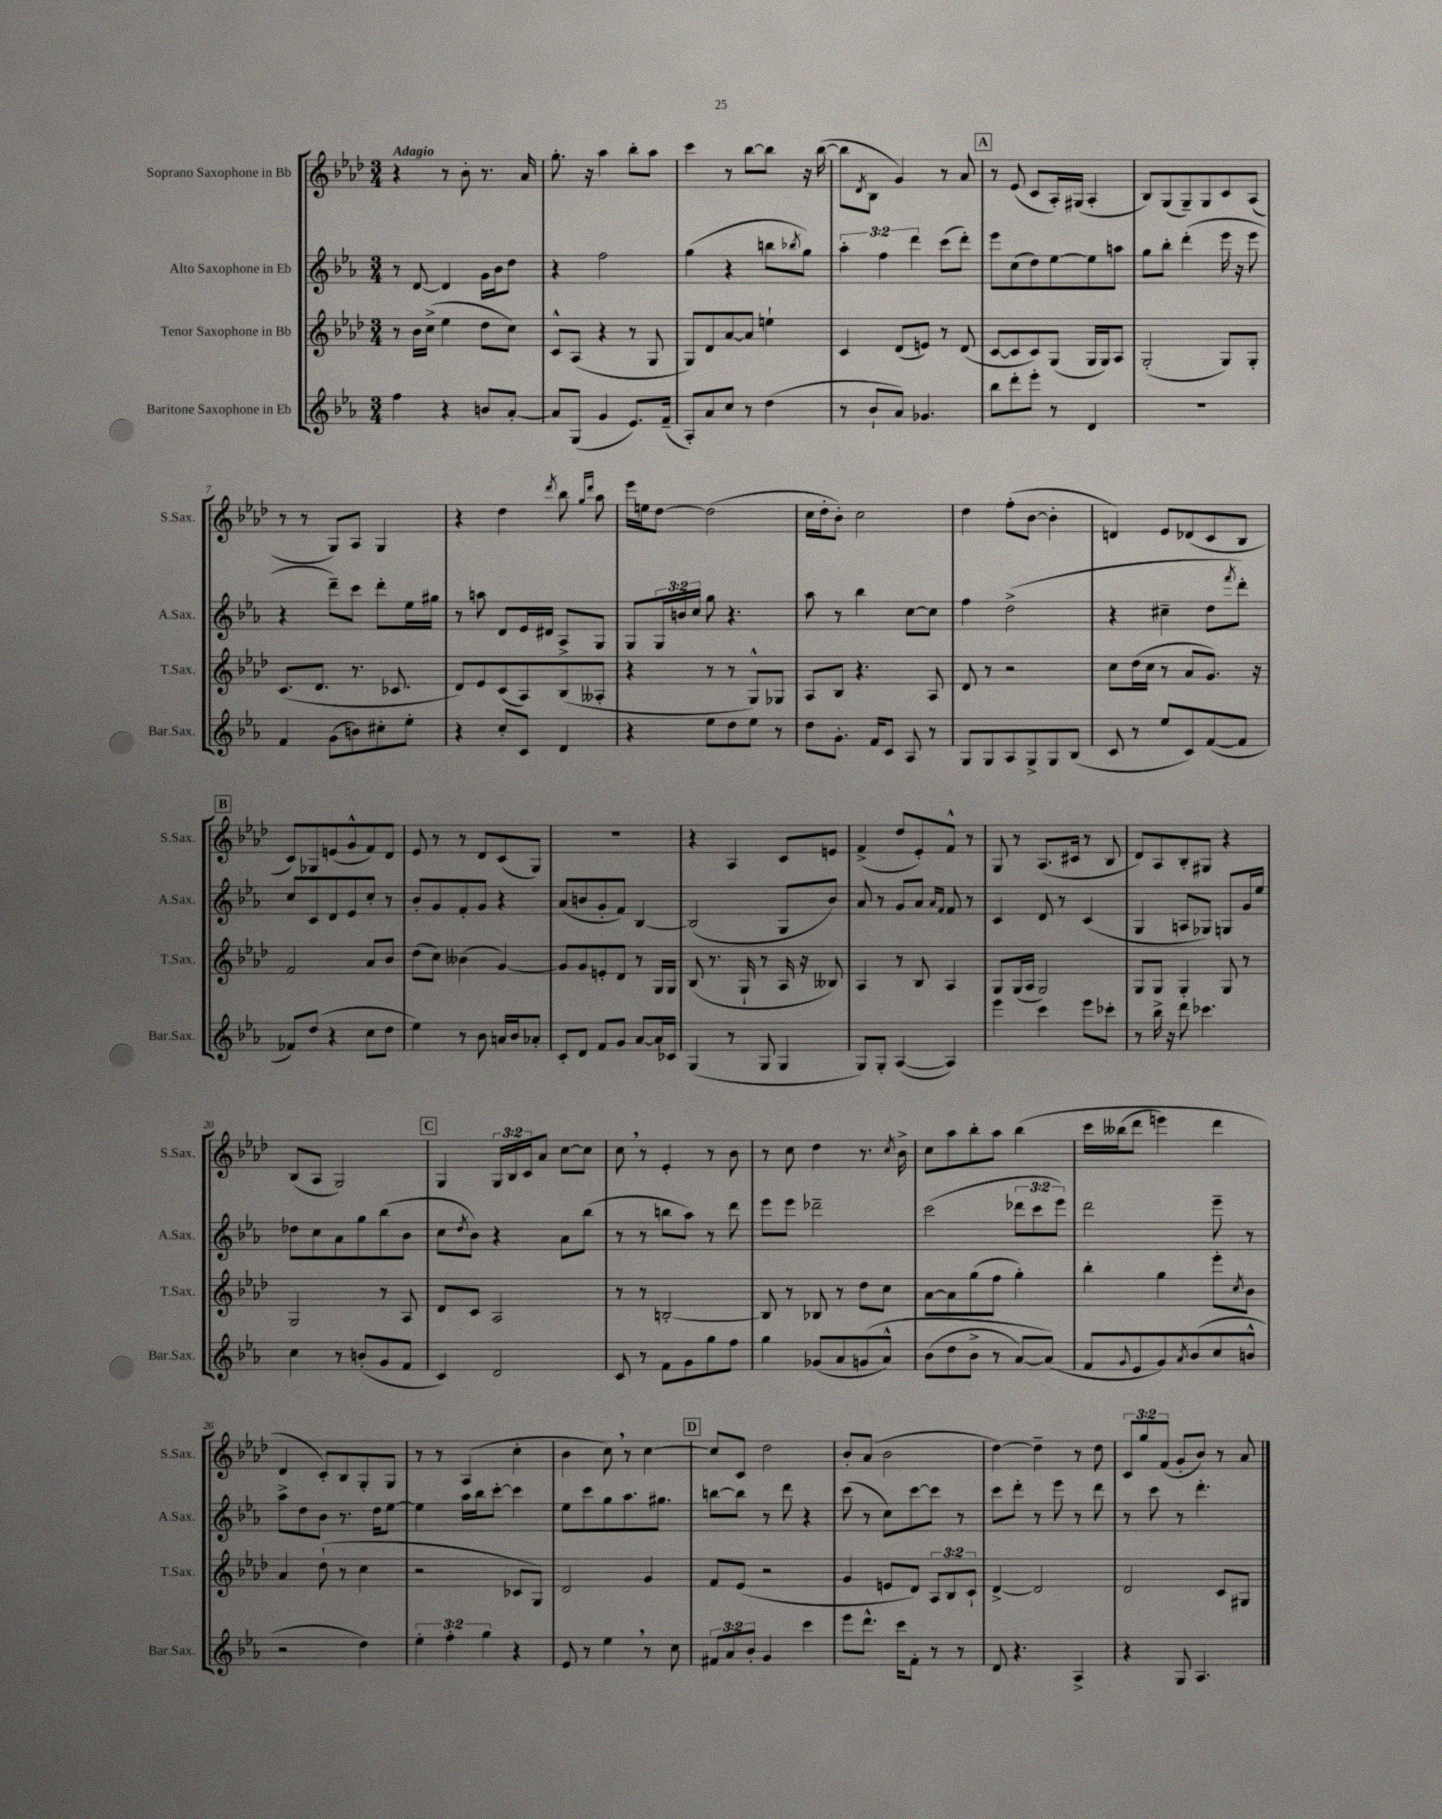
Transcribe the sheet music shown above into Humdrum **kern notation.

**kern	**kern	**kern	**kern
*staff4	*staff3	*staff2	*staff1
*clefG2	*clefG2	*clefG2	*clefG2
*k[b-e-a-]	*k[b-e-a-d-]	*k[b-e-a-]	*k[b-e-a-d-]
*M3/4	*M3/4	*M3/4	*M3/4
4ff\	8r	8r	4r
.	16b-\LL	[8d/	.
.	(16cc^\JJ	.	.
4r	4ee-\	4d/]	8r
.	.	.	8b-'\
8b/L	8dd-\L	16g\LL	8.r
.	.	16b-\J	.
[8a-'/J	8cc\J)	8dd\J	.
.	.	.	16a-/
=	=	=	=
8a-/]L	8c^^/L	4r	8.gg'\
(8G/J	(8A-/J	.	.
.	.	.	16r
4g/	4r	2ff\	4aa-\
8.e-/L)	8r	.	8bb-'\L
.	8G/	.	8aa-\J
(16f~/Jk	.	.	.
=	=	=	=
8A-'/L)	8G/L)	(4gg\	4ccc\
8a-/	8d-/	.	.
8cc/J	[8a-/	4r	8r
8r	8a-/]J	.	[8bb-\L
(4dd\	4ee`\	8bb\L	8bb-\]J
.	.	8qbb-/	.
.	.	8gg\J)	16r
.	.	.	([16bb-\
=	=	=	=
8r	4c/	6aa-'\	8bb-\]L
.	.	.	8qd-/
8b-`/L	.	.	8B-\J
.	.	6ff\	.
8a-/J)	(8d-/L	.	4g/)
.	.	6ddd\	.
4.g-/	8e/J)	.	.
.	8r	(8ccc\L	8r
.	(8d-/	8ddd'\J)	8a-/
=	=	=	=
8bb-\L	[8c/L	8eee-\L	8r
8ddd'\	8c/]	(8cc\	(8e-/
8eee-'\J	8c/)	8dd\)	8c/L
8r	(8G/J	[8ee-\	16A-'/L)
.	.	.	(16G#/JJ
4d/	16G/LL	8ee-\]	4A-'/
.	16G/J)	.	.
.	8A-/J	8aa\J	.
=	=	=	=
2.r	(2G'/	8gg\L	8B-/L)
.	.	8bb-'\J	(8G/
.	.	(4ddd'\	8G~/)
.	.	.	8G/
.	8G/L)	16eee-\	8c/
.	.	16r	.
.	8G'/J	8eee-\	(8A-/J
=	=	=	=
4f/	(8.c/L	4r	8r
.	.	.	8r
.	8.d-/J	.	.
(8g\L	.	8ddd~\L)	8G/L)
8b\)	8.r	8ccc\J	8A-/J
8cc#'\	.	8ddd'\L	4G/
.	8.c-/	.	.
8ee-'\J	.	16ee-\L	.
.	.	16gg#\JJ	.
=	=	=	=
4r	8d-/L)	8r	4r
.	8e-/	8aa\	.
8cc'/L	(8c/	8d/L	4dd-\
8c/J	8A-/)	16e-/L	.
.	.	16d#/JJ	.
.	.	.	8qddd-/
4d/	(8B-/	8A-^/L	8bb-\
.	.	.	16qqgg/LL
.	.	.	16qqddd-/JJ
.	8A--'/J	8G/J	8aa-\
=	=	=	=
4r	4r	8G/L	16eee-\LL
.	.	.	16ee\J
.	.	24G/L	[8dd-\J
.	.	24b/	.
.	.	24cc/JJ	.
8ee-\L	8r	8gg\	(2dd-\]
8dd\	8r	4.r	.
8ee-\J	8G^^/L)	.	.
8r	8G-/J	.	.
=	=	=	=
8dd\L	8A-/L	8aa-\	16cc\LL
.	.	.	16dd-'\J
8.g'\J	8B-/J	8r	8b-'\J)
.	4.r	4bb-\	2cc\
16f/LK	.	.	.
8c/J	.	.	.
8A-/	.	[8cc\L	.
8r	8A-/	8cc\]J	.
=	=	=	=
8G/L	8d-/	4ff\	4dd-\
8G/	8r	.	.
8A-/	2r	(2dd^\	(8ff'\L
8G^/	.	.	[8b-\J
8G/	.	.	4b-'\]
(8B-/J	.	.	.
=	=	=	=
8c/	8cc\L	4r	4d/)
8r	(16dd-\L	.	.
.	16cc\JJ	.	.
8ee-/L	8r	4cc#~\	8e-/L
8c/)	8a-/L	.	(8d-/
([8f/	8.g/J)	8dd\L	8c/
.	.	8qfff/	.
8f/]J	.	8ddd'\J)	8B-/J
.	16r	.	.
=	=	=	=
8f-/L)	2f/	8cc/L	8c/L)
(8dd/J	.	8c/	8G-/
4r	.	8d/	(8e/
.	.	8e-/	8g^^/
8cc\L	8a-/L	8cc'/J	8f/)
8dd\J	8b-/J	8r	8d-/J
=	=	=	=
4ee-\)	(8dd-\L	8b-'/L	8e-/
.	8cc\J)	8g/	8r
8r	(4b--\	8f'/	8r
8b-\	.	8g/J	8d-/L
16a/LL	[4g/)	4r	(8c/
16b-/J	.	.	.
8a-'/J	.	.	8G/J)
=	=	=	=
8c'/L	8g/]L	(8a-/L	2.r
8d/J	8g/	8b/	.
8f/L	8e'/	8g'/	.
8g/J	8d-/J	8f/J)	.
[8a-/L	8r	[4B-/	.
16a-/]L	16G/LL	.	.
16c-/JJ	16G/JJ	.	.
=	=	=	=
(4G/	(8B-/	(2B-/]	4r
.	8.r	.	.
8r	.	.	4A-/
.	16G`/	.	.
8G/	8r	.	.
4G/	16A-/	8G/L	8c/L
.	16r	.	.
.	8B--/)	8b-/J)	8e/J
=	=	=	=
8G/L)	4A-/	8a-/	(4f^/
8G'/J	.	8r	.
([4A-/	8r	8g/L	8dd-/L
.	8B-/	8a-/J	8e-'/)
.	.	16qqa-/LL	.
.	.	16qqf/JJ	.
4A-/])	4A-/	8f/	8f^^/J
.	.	8r	8r
=	=	=	=
4eee-\	8G/L	4c/	8G/
.	(16G/L	.	8r
.	16A-/JJ	.	.
4ccc\	2G/)	8d/	(8.A-/L
.	.	8r	.
.	.	.	16c#/Jk
8eee-\L	.	(4c/	8r
8ccc-'\J	.	.	8B-/
=	=	=	=
8r	8G/L	4G/	8d-/L)
16bb-^\	8G/J	.	8A-/
16r	.	.	.
8ddd\	4G'/	8A/L	8B-'/
4.ccc-\	.	8G-/J)	8G#/J
.	8G/	8G/L	4r
.	8r	16g/L	.
.	.	16ee-/JJ	.
=	=	=	=
4cc\	2G/	8dd-\L	(8B-/L
.	.	8cc\	8A-/J
8r	.	8a-\	2G/)
(8b'/L	.	8gg\	.
8g/	8r	(8bb-\	.
8f/J	8A-/	8b-\J	.
=	=	=	=
4c/)	8d-/L	8cc\L	4G/
.	.	8qdd/	.
.	8c/J	8b-\J)	.
2d/	2A-/	4r	24G/LL
.	.	.	24B-/
.	.	.	24c/J
.	.	.	8a-/J
.	.	8a-\L	[8cc\L
.	.	(8bb-\J	8cc\]J
=	=	=	=
8c/	8r	8r	8cc\
8r	8r	8r	8r
8f\L	[2B'/	8bb\L	4e-'/
8g\	.	8aa-\J)	.
8gg\	.	8r	8r
8ff\J	.	8ddd\	8b-\
=	=	=	=
4gg\	8B/]	8eee-\L	8r
.	8r	8eee-\J	8cc\
(8g-/L	8B-/	2ddd-~\	4dd-\
8a-/	8r	.	.
&(8g/	8dd-\L	.	8.r
8a-^^/J)	8cc\J	.	.
.	.	.	8qcc/
.	.	.	16b-^\
=	=	=	=
(8b-\L	[8a-\L	(2ccc\	8cc\L
8dd\	8a-\]	.	8aa-\
8b-^\J	(8gg\	.	8bb-'\
8r	8ff\J	.	8aa-\J
[8a-/L)	4gg'\)	12ddd-\L	&(4bb-\
.	.	12ccc\	.
(8a-/]J&)	.	.	.
.	.	12eee-\J)	.
=	=	=	=
8f/L	4bb-'\	2ddd\	16ccc\LL
.	.	.	(16bb--\J
8qqg/	.	.	.
8e-/	.	.	8ddd-\J
8g/)	4gg\	.	4eee\)
8qa-/	.	.	.
(8b-/	.	.	.
8cc/	8eee-'\L	8eee-~\	4ddd-\
.	8qcc/	.	.
8b^^/J	8b-\J	8r	.
=	=	=	=
2r	4a-/	8aa-^\L	4d-/
.	.	8dd\	.
.	(8dd-`\	8b-\J	8c'/L&)
.	8r	8.r	8B-/
4dd\)	4cc\	.	8G'/
.	.	16dd\LK	.
.	.	[8ee-\J	8G/J
=	=	=	=
6ee-'\	2r	4ee-\]	8r
.	.	.	8r
6ff'\	.	.	.
.	.	16aa-\LL	(4A-/
.	.	16bb-\J	.
6gg\	.	.	.
.	.	[8ccc'\J	.
4r	8c-/L	4ccc\]	4cc'\
.	8G/J)	.	.
=	=	=	=
8e-/	2d-/	8ee-\L	4b-\
8r	.	8ccc\	.
4ee-\	.	8gg\	8cc\)
.	.	8.aa-\	8r
8r	4g/	.	[4cc\
.	.	8.gg#\J	.
8cc\	.	.	.
=	=	=	=
12f#/L	8f/L	[8bb\L	8cc/]L
12a-/	.	.	.
.	(8e-/J	8bb\]J	8c/J
12b-'/J	.	.	.
4g/	2r	8r	2dd-\
.	.	8ddd\	.
4ccc\	.	4r	.
=	=	=	=
8eee-\L	4g/	(8ccc\	8b-'/L
8.ddd^^\J	.	8r	(8a-/J
.	8e/L	8cc\L)	2b-\
16ccc\LK	.	.	.
8f'\J	8d-/J)	[8ccc\	.
8r	12A-/L	8ccc\]J	.
.	12B-/	.	.
8r	.	8r	.
.	12c`/J	.	.
=	=	=	=
8d/	[4d-^/	8ccc\L	[4dd-\)
4.r	.	8ddd'\J	.
.	2d-/]	8r	4dd-~\]
.	.	8eee-\	.
4A-^/	.	8r	8r
.	.	8ddd\	8dd-\
=	=	=	=
4r	2d-/	8r	12c/L
.	.	.	12gg/
.	.	8ccc\	.
.	.	.	(12f/J
8G/	.	8r	8g'/L
4.A-/	.	4.ddd'\	8b-/J)
.	8c/L	.	8r
.	8G#/J	.	8a-/
==	==	==	==
*-	*-	*-	*-
